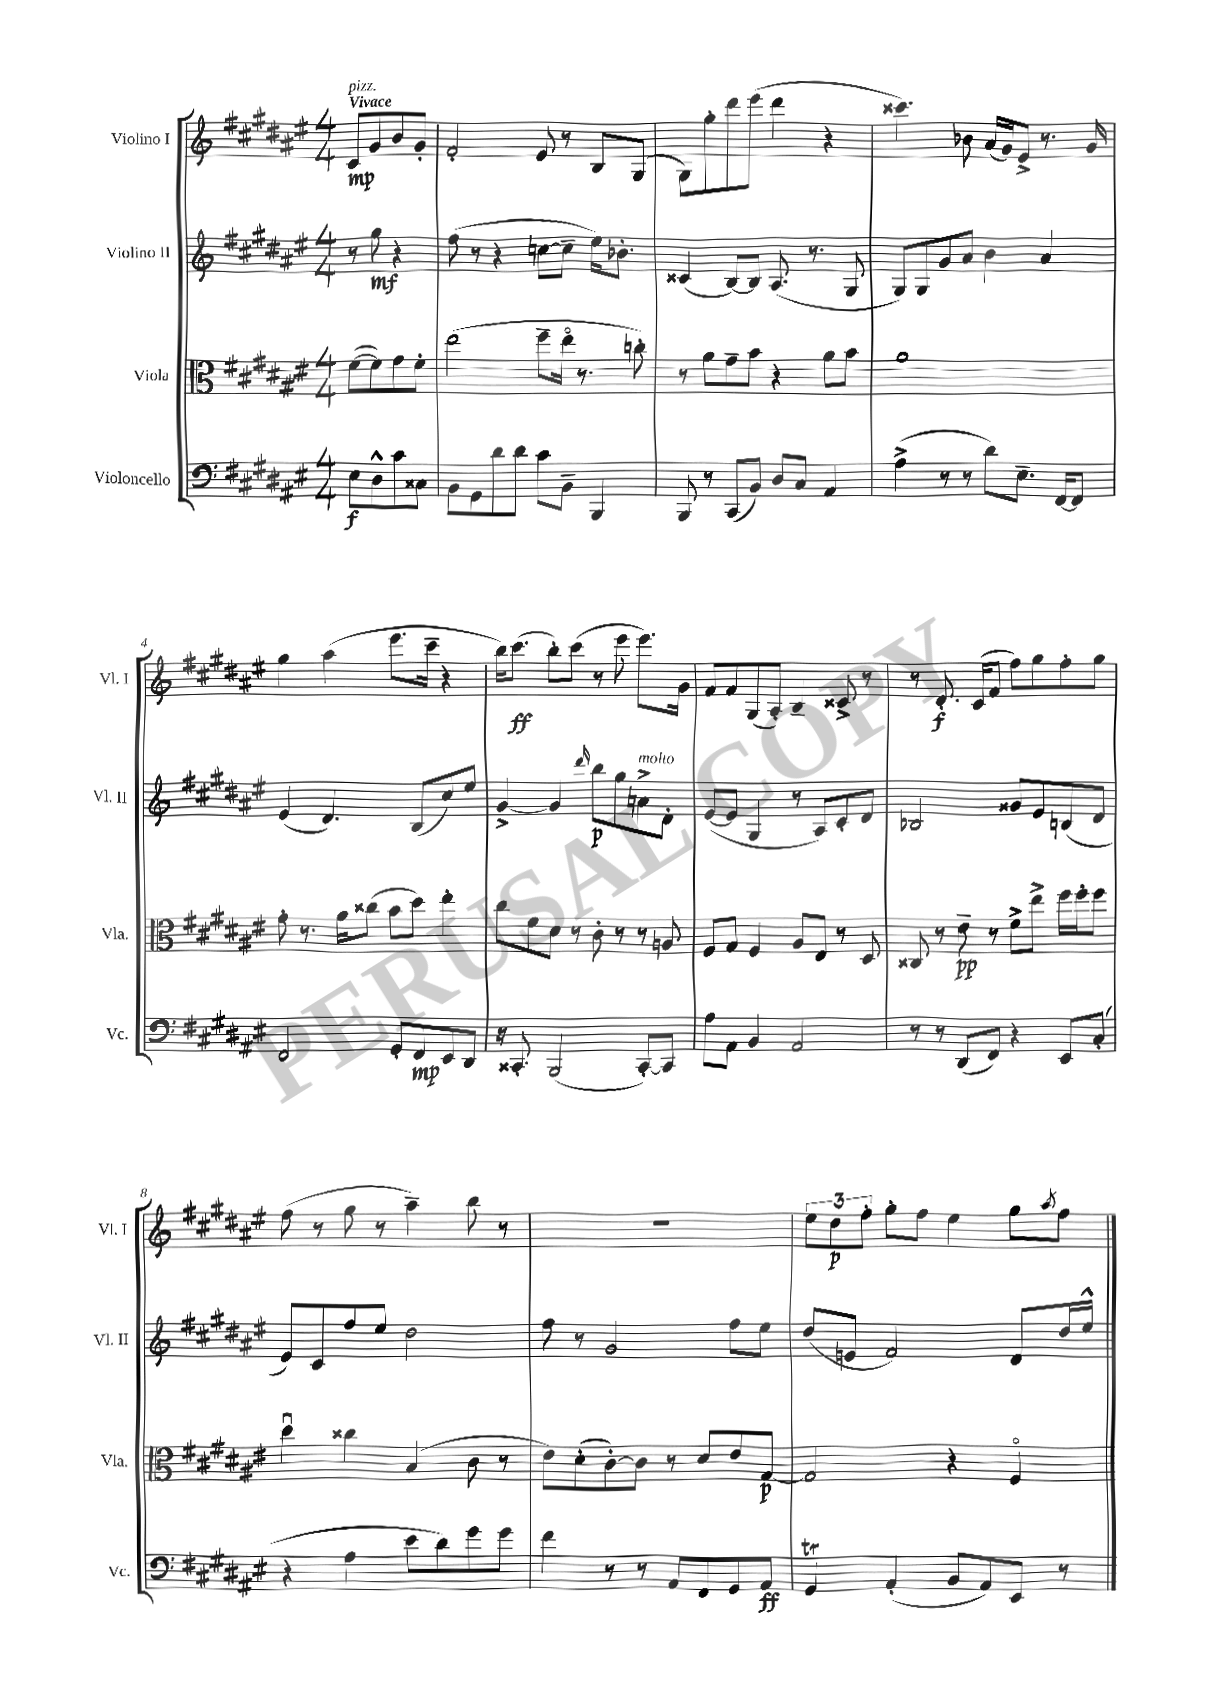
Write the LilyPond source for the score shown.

<<
\new StaffGroup <<
\new Staff = "s0" \with { instrumentName = "Violino I" shortInstrumentName = "Vl. I" } {
    \clef treble \key fis \major \numericTimeSignature \time 4/4 \partial 2 \tempo "Vivace"
    cis'8\mp^\markup { \italic "pizz." } gis'8 b'8 gis'8-. |
    fis'2-. eis'8 r8 b8 gis8( |
    gis8) gis''8-. dis'''8 eis'''8( dis'''4 r4 |
    cisis'''4.) bes'8 ais'16( gis'16) eis'8-> r8. gis'16 |
    gis''4 ais''4( eis'''8. cis'''16-- r4 |
    b''16) cis'''8.\ff( b''8-.) cis'''8( r8 eis'''8 eis'''8.) gis'16 |
    fis'8 fis'8 gis8( ais8-.) b4-- cisis'8-> r8 |
    r8 dis'8.-.\f cis'16( fis'8 fis''8) gis''8 fis''8-. gis''8 |
    fis''8( r8 gis''8 r8 ais''4--) b''8 r8 |
    R1 |
    \tuplet 3/2 { eis''8 dis''8\p fis''8-. } gis''8-. fis''8 eis''4 gis''8 \acciaccatura { ais''8 } fis''8 \bar "|." |
}
\new Staff = "s1" \with { instrumentName = "Violino II" shortInstrumentName = "Vl. II" } {
    \clef treble \key fis \major \numericTimeSignature \time 4/4 \partial 2
    r8 gis''8\mf r4 |
    fis''8( r8 r4 c''8~ c''8-- eis''16) bes'8.-. |
    cisis'4( b8~) b8 ais8.( r8. gis8 |
    gis8) gis8 gis'8 ais'8 b'4 ais'4 |
    eis'4( dis'4.) b8( cis''8) eis''8 |
    gis'4~-> gis'4 \grace { dis'''16 } b''8\p gis''8 a'8->^\markup { \italic "molto" } dis'8-. |
    eis'8~( eis'8 gis4 r8 ais8) cis'8-. dis'8 |
    bes2 gisis'8 eis'8 b8( dis'8 |
    eis'8) cis'8 fis''8 eis''8 dis''2 |
    fis''8 r8 gis'2 fis''8 eis''8 |
    dis''8( e'8 fis'2) dis'8 dis''16 eis''16-^ \bar "|." |
}
\new Staff = "s2" \with { instrumentName = "Viola" shortInstrumentName = "Vla." } {
    \clef alto \key fis \major \numericTimeSignature \time 4/4 \partial 2
    fis'8~( fis'8) gis'8 fis'8-. |
    eis''2( fis''8-- eis''16\flageolet r8. c''8-.) |
    r8 ais'8 gis'8-- b'8 r4 ais'8 b'8 |
    ais'1 |
    gis'8-. r8. ais'16 cisis''8( b'8 dis''8) eis''4-. |
    cis''8 fis'8 dis'8 r8 cis'8-. r8 r8 a8 |
    fis8 gis8 fis4 ais8 eis8 r8 dis8 |
    cisis8 r8 eis'8--\pp r8 fis'8-> eis''8-> fis''16 fis''16-. fis''8 |
    dis''4\downbow cisis''4 b4( cis'8 r8 |
    eis'8) dis'8-.( cis'8~-.) cis'8 r8 dis'8 eis'8 gis8~\p |
    gis2 r4 fis4\flageolet \bar "|." |
}
\new Staff = "s3" \with { instrumentName = "Violoncello" shortInstrumentName = "Vc." } {
    \clef bass \key fis \major \numericTimeSignature \time 4/4 \partial 2
    eis8\f dis8-^ cis'8 cisis8 |
    b,8 gis,8 dis'8 dis'8 cis'8 b,8-- b,,4 |
    b,,8 r8 cis,8( b,8) dis8 cis8 ais,4 |
    ais4->( r8 r8 dis'8) eis8.-- fis,16~ fis,8 |
    fis,2 gis,8-. fis,8\mp eis,8 dis,8 |
    r16 cisis,8.-. b,,2( cisis,8~-.) cisis,8 |
    ais8 ais,8 b,4 ais,2 |
    r8 r8 dis,8( fis,8) r4 eis,8 cis8-.( |
    r4 ais4 eis'8 dis'8) gis'8 gis'8 |
    fis'4 r8 r8 ais,8 fis,8 gis,8 ais,8\ff |
    gis,4\trill ais,4-.( b,8 ais,8) eis,8 r8 \bar "|." |
}
>>
>>
